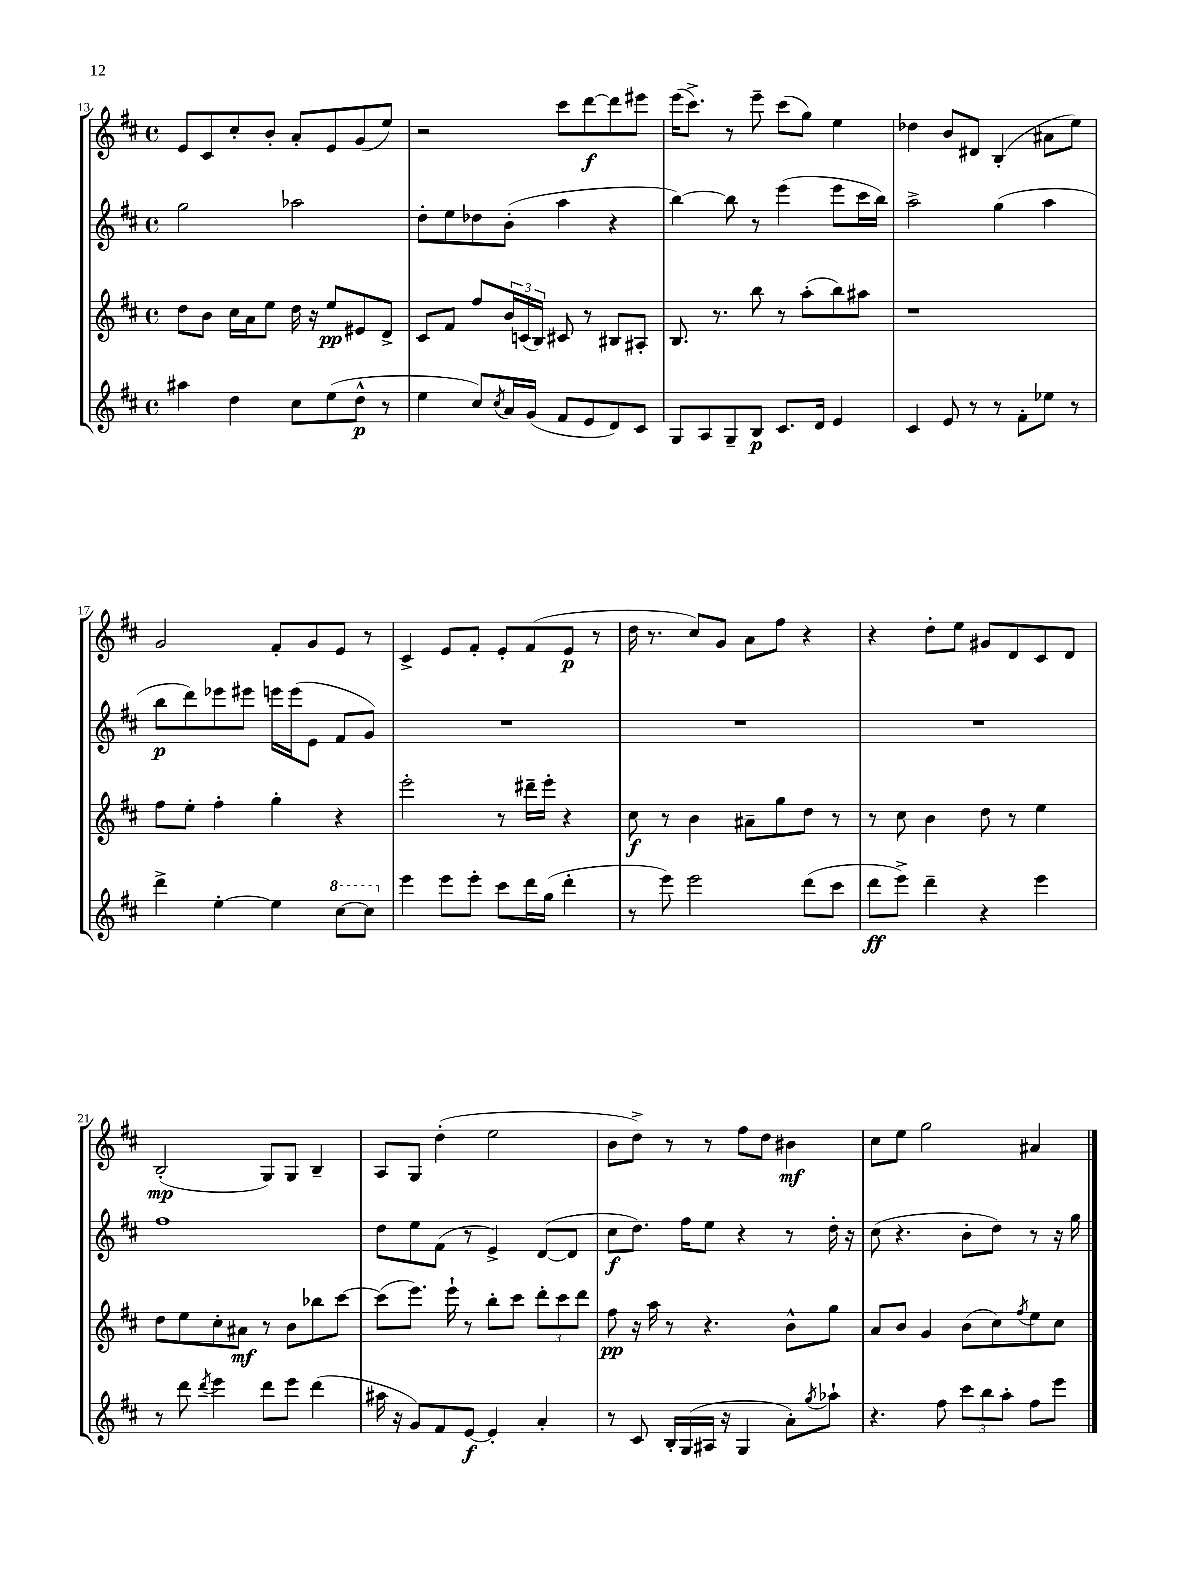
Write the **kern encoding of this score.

**kern	**dynam	**kern	**dynam	**kern	**dynam	**kern	**dynam
*part4	*part4	*part3	*part3	*part2	*part2	*part1	*part1
*staff4	*staff4	*staff3	*staff3	*staff2	*staff2	*staff1	*staff1
*clefG2	*	*clefG2	*	*clefG2	*	*clefG2	*
*k[f#c#]	*	*k[f#c#]	*	*k[f#c#]	*	*k[f#c#]	*
*M4/4	*	*M4/4	*	*M4/4	*	*M4/4	*
*met(c)	*	*met(c)	*	*met(c)	*	*met(c)	*
=13	=13	=13	=13	=13	=13	=13	=13
4aa#X\	.	8dd\L	.	2gg\	.	8e/L	.
.	.	8b\J	.	.	.	8c#/	.
4dd\	.	16cc#\LL	.	.	.	8cc#'/	.
.	.	16a\J	.	.	.	.	.
.	.	8ee\J	.	.	.	8b'/J	.
8cc#\L	.	16dd\	.	2aa-X\	.	8a'/L	.
.	.	16r	.	.	.	.	.
(8ee\	.	8ee/L	pp	.	.	8e/	.
8dd^^\J	p	8e#X/	.	.	.	(8g/	.
8r	.	8d^/J	.	.	.	8ee/J)	.
=14	=14	=14	=14	=14	=14	=14	=14
4ee\	.	8c#/L	.	8dd'\L	.	2r	.
.	.	8f#/J	.	8ee\	.	.	.
8cc#/L)	.	8ff#/L	.	8dd-X\	.	.	.
8qcc#/	.	.	.	.	.	.	.
16a/L	.	24b/L	.	(8b'\J	.	.	.
.	.	(24cn/	.	.	.	.	.
(16g/JJ	.	.	.	.	.	.	.
.	.	24B/JJ)	.	.	.	.	.
8f#/L	.	8c#X/	.	4aa\	.	8ccc#\L	.
8e/	.	8r	.	.	.	[8ddd\	f
8d/)	.	8B#X/L	.	4r	.	8ddd\]	.
8c#/J	.	8A#X'/J	.	.	.	8eee#X\J	.
=15	=15	=15	=15	=15	=15	=15	=15
8G/L	.	8.B/	.	[4bb\)	.	(16eee\KL	.
.	.	.	.	.	.	8.ccc#^\J)	.
8A/	.	.	.	.	.	.	.
.	.	8.r	.	.	.	.	.
8G~/	.	.	.	8bb\]	.	8r	.
8B/J	p	8bb\	.	8r	.	8eee~\	.
8.c#/L	.	8r	.	(4eee\	.	(8ccc#\L	.
.	.	(8aa'\L	.	.	.	8gg\J)	.
16d/Jk	.	.	.	.	.	.	.
4e/	.	8bb\)	.	8eee\L	.	4ee\	.
.	.	8aa#X\J	.	16ccc#\L	.	.	.
.	.	.	.	16bb\JJ)	.	.	.
=16	=16	=16	=16	=16	=16	=16	=16
4c#/	.	1r	.	2aa^\	.	4dd-X\	.
8e/	.	.	.	.	.	8b/L	.
8r	.	.	.	.	.	8d#X/J	.
8r	.	.	.	(4gg\	.	(4B'/	.
8f#'\L	.	.	.	.	.	.	.
8ee-X\J	.	.	.	4aa\	.	8a#X\L	.
8r	.	.	.	.	.	8ee\J)	.
!!LO:LB:g=z
=17	=17	=17	=17	=17	=17	=17	=17
4ddd^\	.	8ff#\L	.	8bb\L	p	2g/	.
.	.	8ee'\J	.	8ddd\)	.	.	.
[4ee'\	.	4ff#'\	.	8eee-X\	.	.	.
.	.	.	.	8eee#X\J	.	.	.
4ee\]	.	4gg'\	.	16eeen\LL	.	8f#'/L	.
.	.	.	.	(16eee\J	.	.	.
.	.	.	.	8e\J	.	8g/	.
*8va	*	*	*	*	*	*	*
[8ccc#\L	.	4r	.	8f#/L	.	8e/J	.
8ccc#\J]	.	.	.	8g/J)	.	8r	.
=18	=18	=18	=18	=18	=18	=18	=18
*X8va	*	*	*	*	*	*	*
4eee\	.	2eee'\	.	1r	.	4c#^/	.
8eee\L	.	.	.	.	.	8e/L	.
8eee'\J	.	.	.	.	.	8f#'/J	.
8ccc#\L	.	8r	.	.	.	8e'/L	.
16ddd\L	.	16ddd#X~\LL	.	.	.	(8f#/	.
(16gg\JJ	.	16eee'\JJ	.	.	.	.	.
4ddd'\	.	4r	.	.	.	8e/J	p
.	.	.	.	.	.	8r	.
=19	=19	=19	=19	=19	=19	=19	=19
8r	.	8cc#\	f	1r	.	16dd\	.
.	.	.	.	.	.	8.r	.
8eee\)	.	8r	.	.	.	.	.
2eee\	.	4b\	.	.	.	8cc#/L)	.
.	.	.	.	.	.	8g/J	.
.	.	8a#X~\L	.	.	.	8a\L	.
.	.	8gg\	.	.	.	8ff#\J	.
(8ddd\L	.	8dd\J	.	.	.	4r	.
8ccc#\J	.	8r	.	.	.	.	.
=20	=20	=20	=20	=20	=20	=20	=20
8ddd\L	ff	8r	.	1r	.	4r	.
8eee^\J)	.	8cc#\	.	.	.	.	.
4ddd~\	.	4b\	.	.	.	8dd'\L	.
.	.	.	.	.	.	8ee\J	.
4r	.	8dd\	.	.	.	8g#X/L	.
.	.	8r	.	.	.	8d/	.
4eee\	.	4ee\	.	.	.	8c#/	.
.	.	.	.	.	.	8d/J	.
!!LO:LB:g=z
=21	=21	=21	=21	=21	=21	=21	=21
8r	.	8dd\L	.	1ff#	.	(2B'/	mp
8ddd\	.	8ee\	.	.	.	.	.
8qddd/	.	.	.	.	.	.	.
4eee\	.	8cc#'\	.	.	.	.	.
.	.	8a#X\J	mf	.	.	.	.
8ddd\L	.	8r	.	.	.	8G/L)	.
8eee\J	.	8b\L	.	.	.	8G/J	.
(4ddd\	.	8bb-X\	.	.	.	4B~/	.
.	.	[8ccc#\J	.	.	.	.	.
=22	=22	=22	=22	=22	=22	=22	=22
16aa#X\	.	(8ccc#\L]	.	8dd\L	.	8A/L	.
16r	.	.	.	.	.	.	.
8g/L)	.	8.eee\J)	.	8ee\	.	8G/J	.
8f#/	.	.	.	(8f#\J	.	(4dd'\	.
.	.	16eee`\	.	.	.	.	.
[8e/J	f	8r	.	8r	.	.	.
4e'/]	.	8bb'\L	.	4e^/)	.	2ee\	.
.	.	8ccc#\J	.	.	.	.	.
4a'/	.	12ddd'\L	.	([8d/L	.	.	.
.	.	12ccc#\	.	.	.	.	.
.	.	.	.	8d/J]	.	.	.
.	.	12ddd\J	.	.	.	.	.
=23	=23	=23	=23	=23	=23	=23	=23
8r	.	8ff#\	pp	8cc#\L	f	8b\L	.
8c#/	.	16r	.	8.dd\J)	.	8dd^\J)	.
.	.	16aa\	.	.	.	.	.
16B'/LL	.	8r	.	.	.	8r	.
(16G/	.	.	.	16ff#\KL	.	.	.
16A#X/JJ	.	4.r	.	8ee\J	.	8r	.
16r	.	.	.	.	.	.	.
4G/	.	.	.	4r	.	8ff#\L	.
.	.	.	.	.	.	8dd\J	.
8a'\L)	.	8b^^\L	.	8r	.	4b#X\	mf
8qgg/	.	.	.	.	.	.	.
8aa-X`\J	.	8gg\J	.	16dd'\	.	.	.
.	.	.	.	16r	.	.	.
=24	=24	=24	=24	=24	=24	=24	=24
4.r	.	8a/L	.	(8cc#\	.	8cc#\L	.
.	.	8b/J	.	4.r	.	8ee\J	.
.	.	4g/	.	.	.	2gg\	.
8ff#\	.	.	.	.	.	.	.
12ccc#\L	.	(8b\L	.	8b'\L	.	.	.
12bb\	.	.	.	.	.	.	.
.	.	8cc#\)	.	8dd\J)	.	.	.
12aa'\J	.	.	.	.	.	.	.
.	.	8qff#/	.	.	.	.	.
8ff#\L	.	8ee\	.	8r	.	4a#X/	.
8eee\J	.	8cc#\J	.	16r	.	.	.
.	.	.	.	16gg\	.	.	.
==	==	==	==	==	==	==	==
*-	*-	*-	*-	*-	*-	*-	*-
